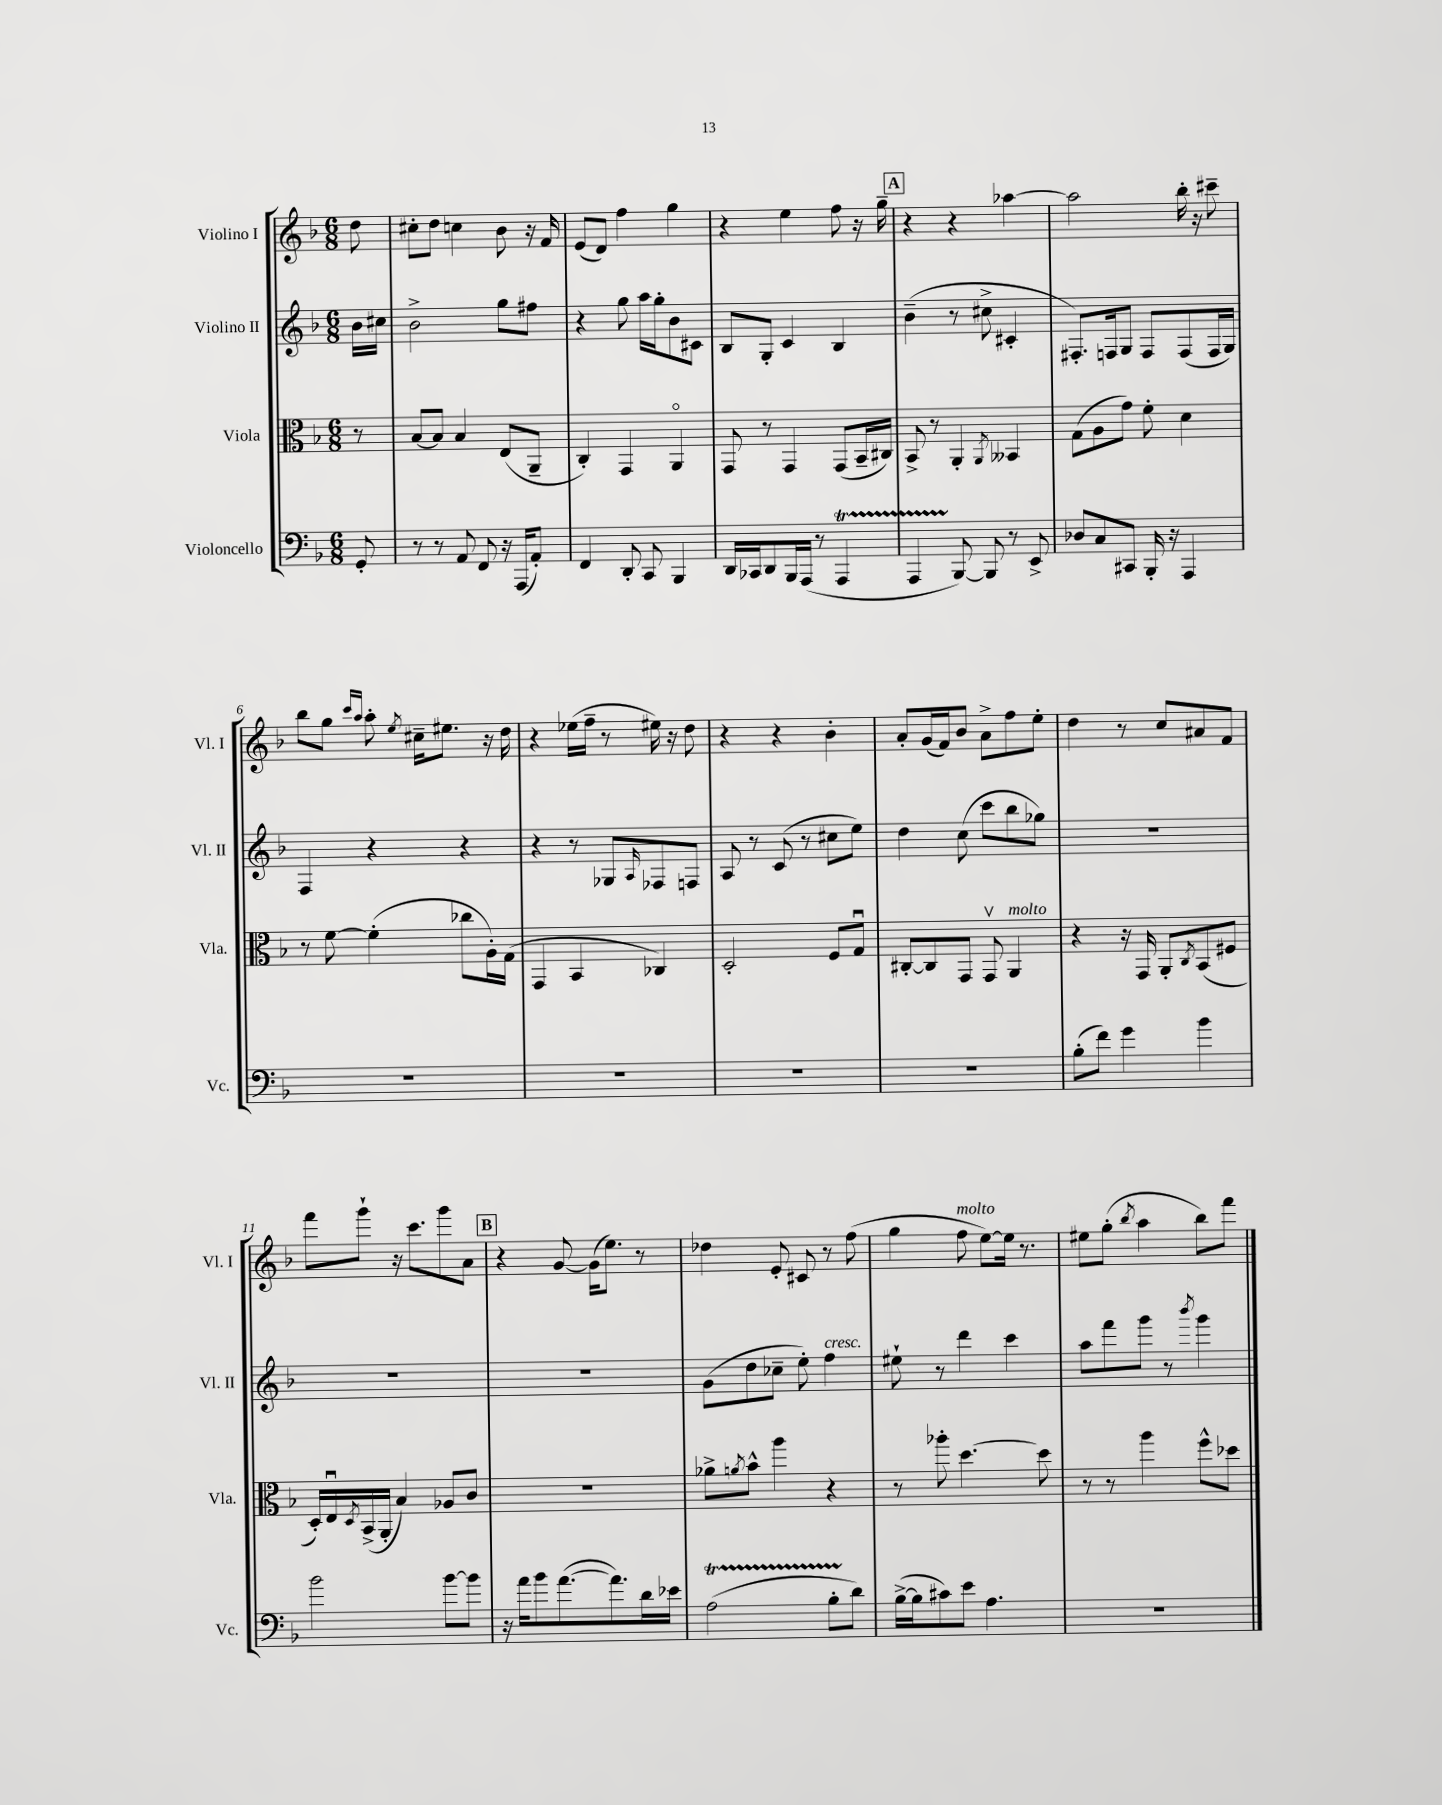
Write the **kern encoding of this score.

**kern	**kern	**kern	**kern
*staff4	*staff3	*staff2	*staff1
*clefF4	*clefC3	*clefG2	*clefG2
*k[b-]	*k[b-]	*k[b-]	*k[b-]
*M6/8	*M6/8	*M6/8	*M6/8
8GG'/	8r	16b-\LL	8dd\
.	.	16cc#\JJ	.
=	=	=	=
8r	[8B-/L	2b-^\	8cc#'\L
8r	8B-/]J	.	8dd\J
8AA/	4B-/	.	4cc\
8FF/	.	.	.
16r	(8E/L	8gg\L	8b-\
(16AAA/LK	.	.	.
8AA'/J)	8AA~/J	8ff#\J	16r
.	.	.	16f/
=	=	=	=
4FF/	4C'/)	4r	(8e/L
.	.	.	8d/J)
8DD'/	4GG/	8gg\	4ff\
8CC/	.	16aa\LL	.
.	.	16gg'\J	.
4BBB-/	4AAo/	8b-\	4gg\
.	.	8c#\J	.
=	=	=	=
16DD/LL	8GG/	8B-/L	4r
16CC-/J	.	.	.
8DD/	8r	8G'/J	.
16BBB-/L	4GG/	4c/	4ee\
(16AAA/JJ	.	.	.
8r	.	.	.
4AAA/	(8GG/L	4B-/	8ff\
.	16BB-~/L	.	16r
.	16C#/JJ)	.	16gg~\
=	=	=	=
4AAA/	8BB-^/	(4b-~\	4r
.	8r	.	.
[8BBB-/)	4AA'/	8r	4r
8BBB-/]	.	8cc#^\	.
.	8qAA/	.	.
8r	4BB--/	4c#'/	[4aa-\
8EE^/	.	.	.
=	=	=	=
8D-/L	(8G\L	8.F#'/L)	2aa-\]
8C/	8A\	.	.
.	.	16F/k	.
8CC#/J	8g\J)	8G/J	.
16BBB-'/	8f'\	8F/L	.
16r	.	.	.
4AAA/	4d\	(8F/	16bb-'\
.	.	.	16r
.	.	16F/L	8ccc#~\
.	.	16G/JJ)	.
=	=	=	=
2.r	8r	4F/	8bb-\L
.	[8f\	.	8gg\J
.	.	.	16qqccc/LL
.	.	.	16qqaa/JJ
.	(4f'\]	4r	8aa'\
.	.	.	8qee/
.	.	.	16cc#~\LK
.	.	.	8.ee#\J
.	8cc-\L	4r	.
.	16A'\L)	.	16r
.	(16G\JJ	.	16dd\
=	=	=	=
2.r	4GG/	4r	4r
.	4BB-/	8r	(16ee-\LL
.	.	.	16ff~\JJ
.	.	8G-/L	8r
.	.	16qqA/	.
.	4C-/)	8F-/	16ee#\)
.	.	.	16r
.	.	8F/J	8dd\
=	=	=	=
2.r	2D'/	8A/	4r
.	.	8r	.
.	.	(8c/	4r
.	.	8r	.
.	8F/L	8cc#\L	4b-'\
.	8Gu/J	8ee\J)	.
=	=	=	=
2.r	[8C#'/L	4dd\	8a'/L
.	8C#/]	.	(16g/L
.	.	.	16f/J)
.	8GG/J	(8cc\	8b-/J
.	8GGv/	8ccc\L	8a^\L
.	4AA/	8bb-\	8ff\
.	.	8gg-\J)	8ee'\J
=	=	=	=
(8B-'\L	4r	2.r	4dd\
8f\J)	.	.	.
4g\	16r	.	8r
.	16GG/	.	.
.	8AA'/L	.	8cc/L
.	8qC/	.	.
4b-\	(8BB-/	.	8a#/
.	8F#/J	.	8f/J
=	=	=	=
2b-\	16D'/LL)	2.r	8fff\L
.	16Eu/	.	.
.	8qD/	.	.
.	(16BB-^/	.	8ggg`\J
.	16AA'/JJ	.	.
.	4B-/)	.	16r
.	.	.	8.ccc\L
[8b-\L	8A-/L	.	8ggg\
8b-\]J	8c/J	.	8a\J
=	=	=	=
16r	2.r	2.r	4r
16a\LK	.	.	.
8b-\	.	.	.
([8.a\	.	.	[8g/
.	.	.	(16g\]LK
8.a\])	.	.	8.ee\J)
16d\L	.	.	8r
16e-\JJ	.	.	.
=	=	=	=
(2A\	8a-^\L	(8g\L	4dd-\
.	8qa/	.	.
.	8b-^^\J	8dd\	.
.	4aa\	8cc-~\J	8e'/
.	.	8ee'\)	8c#/
8B-'\L	4r	4ff\	8r
8d\J)	.	.	(8ff\
=	=	=	=
([16B-^\LL	8r	8ee#`\	4gg\
16B-\]J	.	.	.
8c#\)	8aa-'\	8r	.
8e\J	[4.dd\	4ddd\	8ff\
4.A\	.	.	[8ee\L)
.	.	4ccc\	16ee\]Jk
.	.	.	8.r
.	8dd\]	.	.
=	=	=	=
2.r	8r	8aa\L	8ee#\L
.	8r	8fff\	(8gg'\J
.	.	.	8qbb-/
.	4aa\	8ggg\J	4aa\
.	.	8r	.
.	.	8qbbb-/	.
.	8ff^^\L	4ggg\	8bb-\L)
.	8dd-\J	.	8fff\J
==	==	==	==
*-	*-	*-	*-
